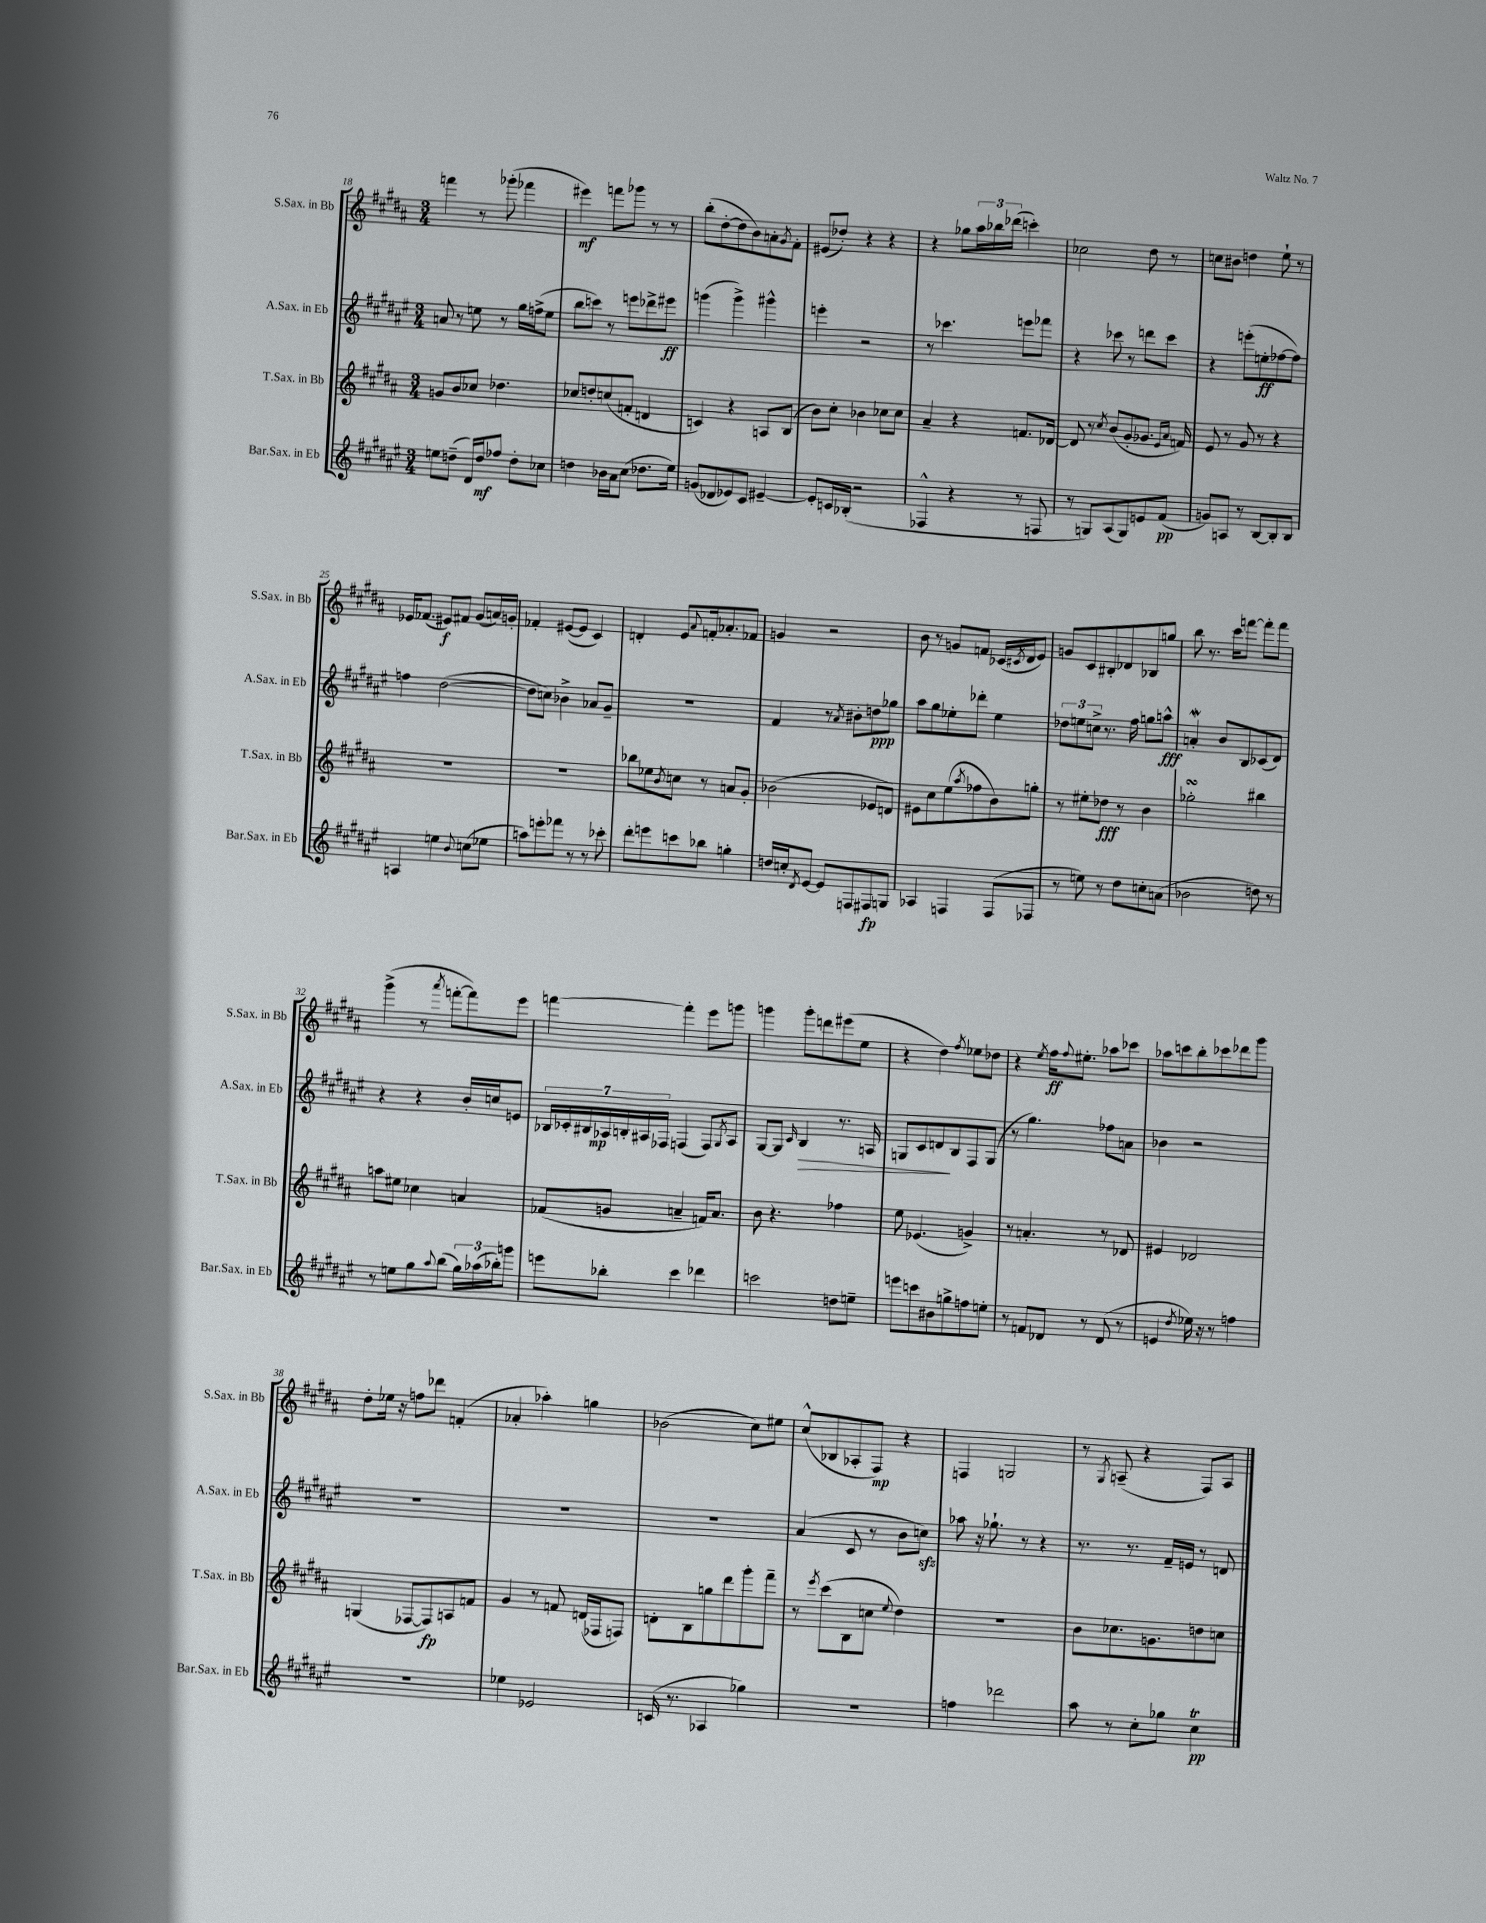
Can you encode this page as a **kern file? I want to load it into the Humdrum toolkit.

**kern	**dynam	**kern	**dynam	**kern	**dynam	**kern	**dynam
*part4	*part4	*part3	*part3	*part2	*part2	*part1	*part1
*staff4	*staff4	*staff3	*staff3	*staff2	*staff2	*staff1	*staff1
*I"Bar.Sax. in Eb	*	*I"T.Sax. in Bb	*	*I"A.Sax. in Eb	*	*I"S.Sax. in Bb	*
*I'Bar.Sax. in Eb	*	*I'T.Sax. in Bb	*	*I'A.Sax. in Eb	*	*I'S.Sax. in Bb	*
*clefG2	*	*clefG2	*	*clefG2	*	*clefG2	*
*k[f#c#g#d#a#e#]	*	*k[f#c#g#d#a#]	*	*k[f#c#g#d#a#e#]	*	*k[f#c#g#d#a#]	*
*M3/4	*	*M3/4	*	*M3/4	*	*M3/4	*
=18	=18	=18	=18	=18	=18	=18	=18
8een\L	.	8gn/L	.	8an/	.	4fffn\	.
(8ddn~\J	.	8b/	.	8r	.	.	.
16d#/LL)	.	8cc-X/J	.	8een\	.	8r	.
16dd/J	mf	.	.	.	.	.	.
8ff-X/J	.	4.dd-X\	.	8r	.	(8ggg-X'\	.
8dd'\L	.	.	.	16gg#\LL	.	4fff-X\	.
.	.	.	.	(16ffn^\J	.	.	.
8cc-X\J	.	.	.	8ee\J	.	.	.
=19	=19	=19	=19	=19	=19	=19	=19
4ddn\	.	8cc-X/L	.	8bb\L	.	4eee#X\)	mf
.	.	8ddn'/	.	8cccn\J)	.	.	.
16b-X\LL	.	(8ccn/	.	8r	.	8fffn\L	.
16a#\J	.	.	.	.	.	.	.
(8cc#\J	.	8fn'/J	.	8eeen\L	.	8ggg-X\J	.
8.dd-X\L	.	4dn/	.	8ddd-X^\	.	8r	.
.	.	.	.	8eee#X\J	ff	8r	.
16ee#\Jk)	.	.	.	.	.	.	.
=20	=20	=20	=20	=20	=20	=20	=20
(8gn/L	.	4cn/)	.	(4gggn\	.	(8bb'\L	.
8d-X/	.	.	.	.	.	[8dd#'\	.
8e-X/)	.	4r	.	4ggg^\)	.	8dd#\]	.
8c#/J	.	.	.	.	.	8b\)	.
[4e#X~/	.	8An/L	.	4ggg#X^^\	.	8an'\	.
.	.	.	.	.	.	8qg#/	.
.	.	(8B/J	.	.	.	8f#'\J	.
=21	=21	=21	=21	=21	=21	=21	=21
8e#'/L]	.	8b\L)	.	4eeen'\	.	(8e#X/L	.
16cn/L	.	8cc#'\J	.	.	.	8dd-X'/J)	.
(16B-X'/JJ	.	.	.	.	.	.	.
2r	.	4b-X\	.	2r	.	4r	.
.	.	8cc-X\L	.	.	.	4r	.
.	.	8cc-\J	.	.	.	.	.
=22	=22	=22	=22	=22	=22	=22	=22
4F-X^^/	.	4a#~/	.	8r	.	4r	.
.	.	.	.	4.ccc-X\	.	.	.
4r	.	4r	.	.	.	8gg-X\L	.
.	.	.	.	.	.	24aa#\L	.
.	.	.	.	.	.	24bb-X\	.
.	.	.	.	.	.	(24ddd-X\JJ	.
8r	.	8.fn/L	.	8eeen\L	.	4cccn'\)	.
8Fn/	.	.	.	8fff-X\J	.	.	.
.	.	[16d-X/Jk	.	.	.	.	.
=23	=23	=23	=23	=23	=23	=23	=23
8r	.	8d-/]	.	4r	.	2cc-X\	.
8Gn/L)	.	8r	.	.	.	.	.
.	.	8qcc#/	.	.	.	.	.
(8A#/	.	(8b/L	.	8ccc-X\	.	.	.
8G/)	.	8g#'/	.	8r	.	.	.
8en/	.	8.g-X/J	.	8dddn\L	.	8dd#\	.
(8f#/J	pp	.	.	8ccc-\J	.	8r	.
.	.	16qqe/LL	.	.	.	.	.
.	.	16qqa#/JJ	.	.	.	.	.
.	.	16fn/)	.	.	.	.	.
=24	=24	=24	=24	=24	=24	=24	=24
8gn/L)	.	8e/	.	4r	.	8ccn\L	.
8An/J	.	8r	.	.	.	8b#X\J	.
8r	.	8g#/	.	(8eeen'\L	.	4ddn\	.
[8B/L	.	8r	.	8een'\	ff	.	.
8B'/]	.	4r	.	[8ff-X\	.	8ee`\	.
8B/J	.	.	.	8ff-\J])	.	8r	.
!!LO:LB:g=z
=25	=25	=25	=25	=25	=25	=25	=25
4An/	.	2.r	.	4ffn\	.	16e-X/KL	.
.	.	.	.	.	.	(8.f-X/J	.
4een\	.	.	.	([2dd#\	.	8e#X/L)	f
.	.	.	.	.	.	8f#X/J	.
8qqb/	.	.	.	.	.	.	.
(8ccn\L	.	.	.	.	.	(8g#/L	.
8ee-X\J	.	.	.	.	.	16an/L)	.
.	.	.	.	.	.	16gn'/JJ	.
=26	=26	=26	=26	=26	=26	=26	=26
8aan\L)	.	2.r	.	8dd#\L]	.	4f-X'/	.
8eeen'\	.	.	.	8ccn\J)	.	.	.
8fff-X\J	.	.	.	4b-X^\	.	([8e#X/L	.
8r	.	.	.	.	.	8e#/J]	.
8r	.	.	.	8a-X/L	.	4c#/)	.
8ccc-X'\	.	.	.	8g#~/J	.	.	.
=27	=27	=27	=27	=27	=27	=27	=27
8ddd#'\L	.	8bb-X\L	.	2.r	.	4dn'/	.
8eeen\	.	8ee-X\	.	.	.	.	.
.	.	8qb/	.	.	.	.	.
8cccn\	.	8ccn\J	.	.	.	8e/L	.
.	.	.	.	.	.	8qqa#/	.
8bb-X\J	.	8r	.	.	.	16fn'/k	.
.	.	.	.	.	.	8.a-X'/	.
4ggn'\	.	8an/L	.	.	.	.	.
.	.	8g#'/J	.	.	.	8f-X/J	.
=28	=28	=28	=28	=28	=28	=28	=28
16ddn/LL	.	(2b-X\	.	4f#/	.	4gn/	.
16ccn'/J	.	.	.	.	.	.	.
8qd#/	.	.	.	.	.	.	.
[8e#/J	.	.	.	.	.	.	.
8e#/L]	.	.	.	8r	.	2r	.
.	.	.	.	8qa#/	.	.	.
8Fn/	.	.	.	8b#X'\L	.	.	.
8F#X/	fp	8e-X/L	.	8ddn\	ppp	.	.
8Gn/J	.	8dn/J)	.	8gg-X\J	.	.	.
=29	=29	=29	=29	=29	=29	=29	=29
4A-X/	.	8e#X\L	.	8aa#\L	.	8b\	.
.	.	8cc#\	.	8gg#\	.	8r	.
4Fn/	.	(8ee\	.	8ee-X'\	.	8gn/L	.
.	.	8qaa#/	.	.	.	.	.
.	.	8ff-X\	.	8ddd-X'\J	.	8fn/J	.
(8F/L	.	8b\)	.	4ee-\	.	(16c-X/LL	.
.	.	.	.	.	.	8qc#X/	.
.	.	.	.	.	.	16d#/J	.
8F-X/J	.	8ggn'\J	.	.	.	8e/J)	.
=30	=30	=30	=30	=30	=30	=30	=30
8r	.	8r	.	12dd-X\L	.	8gn/L	.
.	.	.	.	12een\	.	.	.
8een\)	.	8ee#X'\L	.	.	.	8c#/	.
.	.	.	.	12ccn^\J	.	.	.
8r	.	8dd-X\J	fff	8.r	.	8B#X'/	.
8dd#\L	.	8r	.	.	.	8d-X/	.
.	.	.	.	16ff#\	.	.	.
8ccn'\	.	4b\	.	8ggn\L	.	8B-X/	.
(8an\J	.	.	.	8aan^^\J	fff	8ggn/J	.
=31	=31	=31	=31	=31	=31	=31	=31
2b-X\	.	2gg-XsSSs'\	.	4anw'/	.	8bb\	.
.	.	.	.	.	.	8.r	.
.	.	.	.	8b/L	.	.	.
.	.	.	.	.	.	16ccc#\KL	.
.	.	.	.	8B/	.	[8fffn\J	.
8ddn\)	.	4bb#X\	.	(8c-X/	.	8fff'\L]	.
8r	.	.	.	8d#/J)	.	8fff\J	.
!!LO:LB:g=z
=32	=32	=32	=32	=32	=32	=32	=32
8r	.	8aan\L	.	4r	.	(4ggg#^\	.
8een\L	.	8ee#X\J	.	.	.	.	.
8gg#\	.	4cc-X\	.	4r	.	8r	.
8qqaa#/	.	.	.	.	.	8qaaa#/	.
(8bb\J	.	.	.	.	.	[8fffn'\L	.
24gg#\LL)	.	4an/	.	16b'/LL	.	8fff\])	.
(24aa-X\	.	.	.	.	.	.	.
.	.	.	.	16ccn/J	.	.	.
24bb-X'\J)	.	.	.	.	.	.	.
8gggn\J	.	.	.	8en/J	.	8eee\J	.
=33	=33	=33	=33	=33	=33	=33	=33
8eeen\L	.	(8f-X/L	.	28B-X/LL	.	[4fffn\	.
.	.	.	.	28c-X'/	.	.	.
.	.	.	.	28B#X/	.	.	.
.	.	.	.	28A-X/	mp	.	.
8bb-X'\J	.	8gn/J	.	.	.	.	.
.	.	.	.	28Bn'/	.	.	.
.	.	.	.	28A#X/	.	.	.
.	.	.	.	28F-X/JJ	.	.	.
4ccc#\	.	4an~/	.	(4Fn/	.	4fff'\]	.
4ddd-X\	.	16fn/KL)	.	8F/L)	.	8eee\L	.
.	.	8.a/J	.	.	.	.	.
.	.	.	.	8qG#/	.	.	.
.	.	.	.	8A#/J	.	8gggn\J	.
=34	=34	=34	=34	=34	=34	=34	=34
2cccn\	.	8b\	.	[8G#/L	.	4gggn\	.
.	.	4.r	.	8G#/J]	.	.	.
.	.	.	.	16qqc#/	.	.	.
!	!	!	!	!	!LO:HP:b	!	!
.	.	.	.	4B/	>	8ggg'\L	.
.	.	.	.	.	.	8dddn\	.
8ddn\L	.	4ff-X\	.	8.r	.	(8eee#X\	.
8een~\J	.	.	.	.	.	8ee\J	.
.	.	.	.	16An/	.	.	.
=35	=35	=35	=35	=35	=35	=35	=35
8eeen\L	.	8ee\	.	8Gn/L	.	4r	.
8cccn\	.	(4.e-X/	.	8c#/	.	.	.
8b#X\	.	.	.	8dn/	.	4dd#\)	.
8ggn^\	.	.	.	8B/	]	.	.
.	.	.	.	.	.	8qff#/	.
8ffn\	.	4gn^/)	.	8F#/	.	8ee-X\L	.
8een'\J	.	.	.	(8G/J	.	8dd-X\J	.
=36	=36	=36	=36	=36	=36	=36	=36
8r	.	8r	.	8r	.	4r	.
8fn/L	.	4.an'/	.	4.gg#\)	.	.	.
.	.	.	.	.	.	8qee/	.
8d-X/J	.	.	.	.	.	16ff#\KL	ff
.	.	.	.	.	.	8qqff#/	.
.	.	.	.	.	.	8.ee#X'\J	.
8r	.	.	.	.	.	.	.
(8d-/	.	8r	.	8ff-X\L	.	8aa-X\L	.
8r	.	8d-X/	.	8an\J	.	8ccc-X\J	.
=37	=37	=37	=37	=37	=37	=37	=37
4en/	.	4e#X/	.	4b-X\	.	8aa-X\L	.
.	.	.	.	.	.	8cccn\	.
8qdd#/	.	.	.	.	.	.	.
16ee-X\)	.	2d-X/	.	2r	.	8bb'\	.
16r	.	.	.	.	.	.	.
8r	.	.	.	.	.	8ccc-X\	.
4ffn\	.	.	.	.	.	8ddd-X\	.
.	.	.	.	.	.	8ggg#\J	.
!!LO:LB:g=z
=38	=38	=38	=38	=38	=38	=38	=38
2.r	.	(4Gn/	.	2.r	.	8dd#'\L	.
.	.	.	.	.	.	16ee-X\Jk	.
.	.	.	.	.	.	16r	.
.	.	[8F-X/L	.	.	.	8ffn\L	.
.	.	8F-/])	fp	.	.	8ddd-X\J	.
.	.	8An/	.	.	.	(4fn'/	.
.	.	8fn/J	.	.	.	.	.
=39	=39	=39	=39	=39	=39	=39	=39
4ee-X\	.	4g#/	.	2.r	.	4a-X'/	.
2e-X/	.	8r	.	.	.	4aa-X'\)	.
.	.	8fn/	.	.	.	.	.
.	.	(16dn/LL	.	.	.	4ggn\	.
.	.	16F-X/J	.	.	.	.	.
.	.	8Fn/J)	.	.	.	.	.
=40	=40	=40	=40	=40	=40	=40	=40
(16cn/	.	8dn'\L	.	2.r	.	(2b-X\	.
8.r	.	.	.	.	.	.	.
.	.	8B\	.	.	.	.	.
4A-X/	.	8ggn\	.	.	.	.	.
.	.	8ddd#\	.	.	.	.	.
4gg-X\)	.	8ggg#'\	.	.	.	8cc#\L)	.
.	.	8fff#~\J	.	.	.	8ee#X\J	.
=41	=41	=41	=41	=41	=41	=41	=41
2.r	.	8r	.	(4a#/	.	(8cc#^^/L	.
.	.	8qeee/	.	.	.	.	.
.	.	(8ccc#\L	.	.	.	8B-X/	.
.	.	8B\	.	8c#/	.	8A-X'/	.
.	.	8ccn\J	.	8r	.	8F#/J)	mp
.	.	8qqee/	.	.	.	.	.
.	.	4dd#\)	.	8b\L	.	4r	.
.	.	.	.	8ccnzz\J)	.	.	.
=42	=42	=42	=42	=42	=42	=42	=42
4ffn\	.	2.r	.	8aa-X\	.	4Fn/	.
.	.	.	.	16r	.	.	.
.	.	.	.	8.gg-X`\	.	.	.
2ddd-X\	.	.	.	.	.	2Gn/	.
.	.	.	.	8r	.	.	.
.	.	.	.	4r	.	.	.
=43	=43	=43	=43	=43	=43	=43	=43
8aa#\	.	8b\L	.	8.r	.	8r	.
.	.	.	.	.	.	8qG#/	.
8r	.	8.cc-X\	.	.	.	(8An~/	.
.	.	.	.	8.r	.	.	.
8cc#'\L	.	.	.	.	.	4r	.
.	.	8.gn\	.	.	.	.	.
8gg-X\J	.	.	.	16f#~/LL	.	.	.
.	.	.	.	16en/JJ	.	.	.
4cc#T\	pp	8ddn\	.	8r	.	8F#/L)	.
.	.	8ccn\J	.	8dn/	.	8A/J	.
==	==	==	==	==	==	==	==
*-	*-	*-	*-	*-	*-	*-	*-
